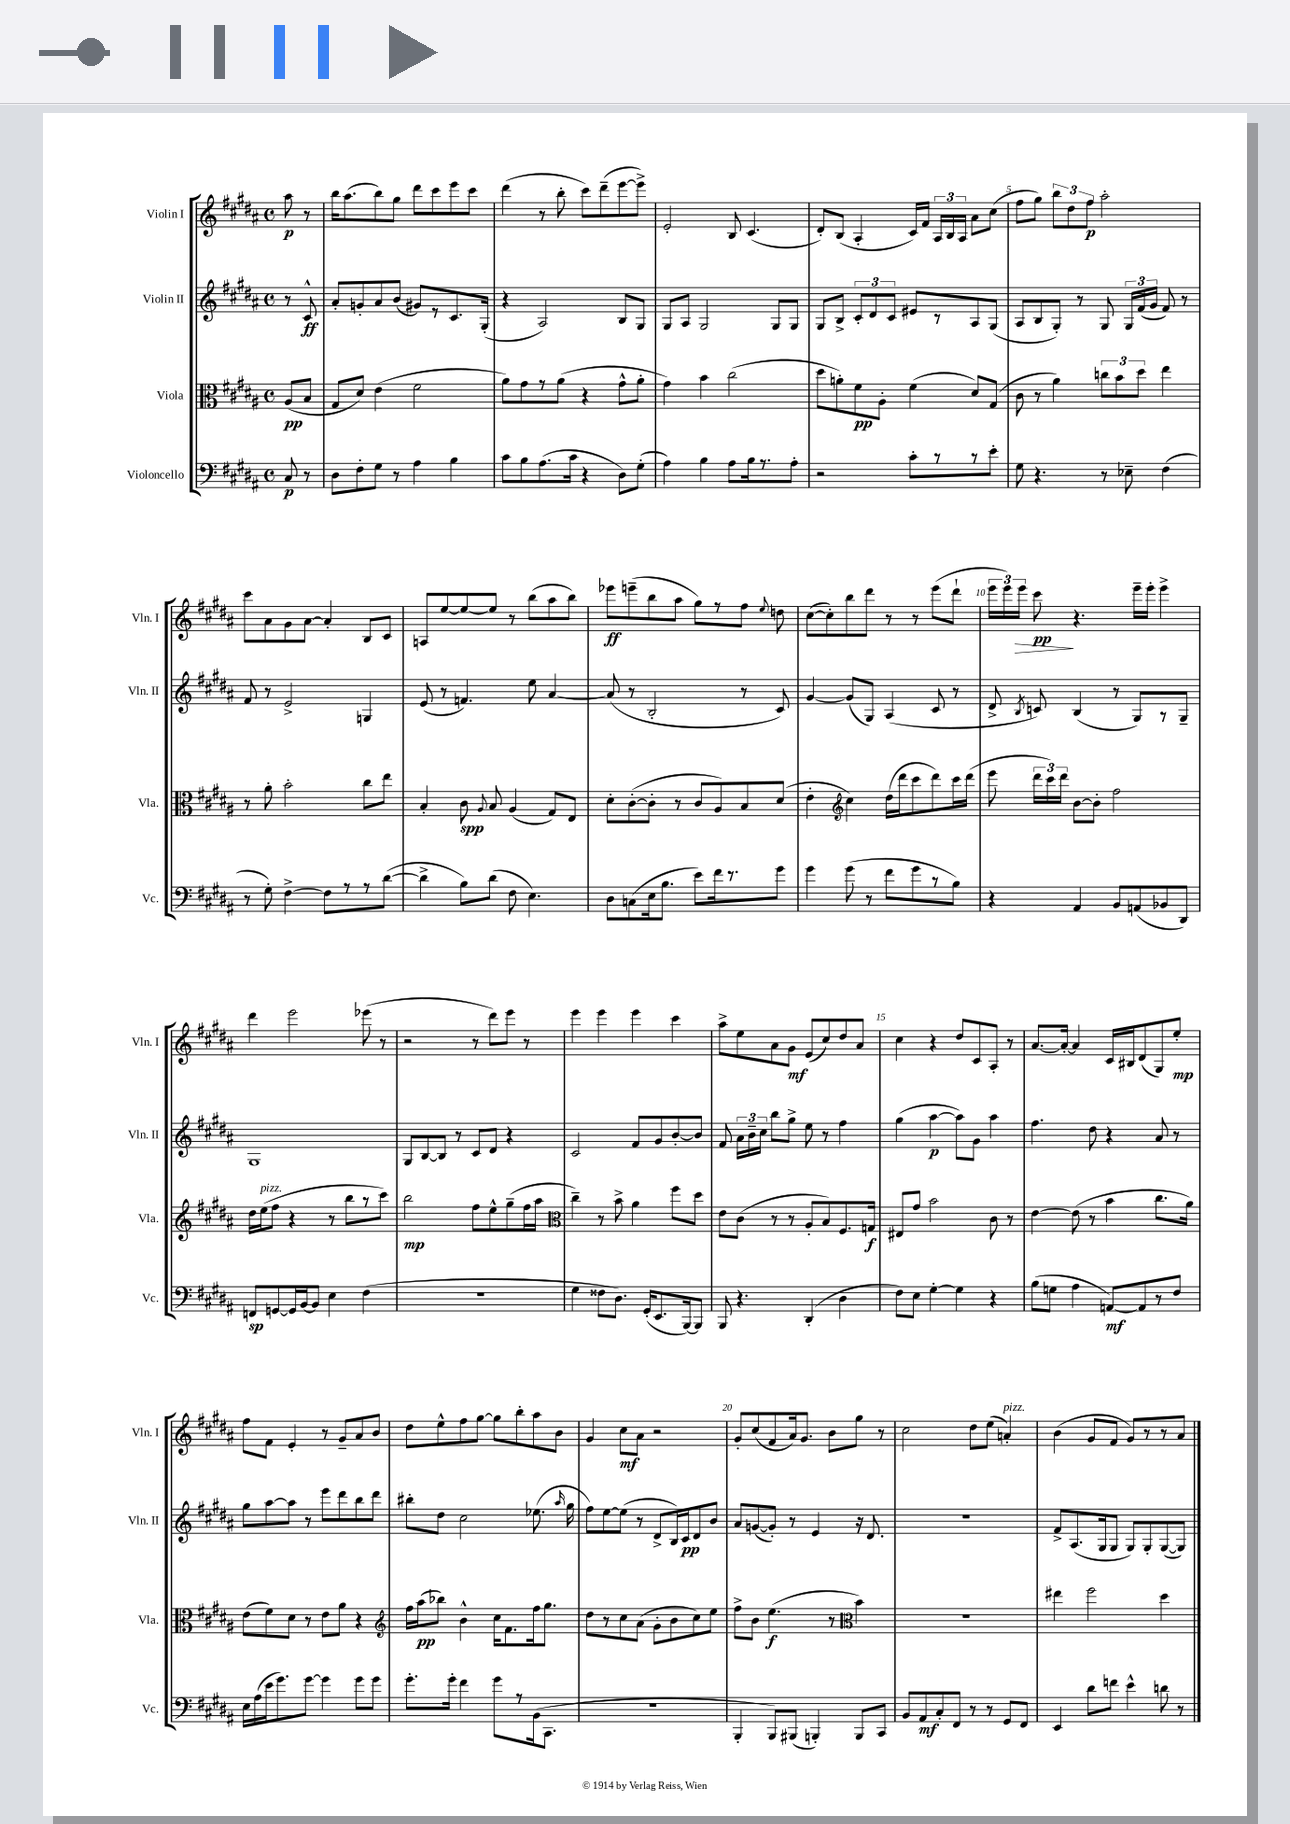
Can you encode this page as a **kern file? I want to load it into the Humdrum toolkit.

**kern	**dynam	**kern	**dynam	**kern	**dynam	**kern	**dynam
*part4	*part4	*part3	*part3	*part2	*part2	*part1	*part1
*staff4	*staff4	*staff3	*staff3	*staff2	*staff2	*staff1	*staff1
*I"Violoncello	*	*I"Viola	*	*I"Violin II	*	*I"Violin I	*
*I'Vc.	*	*I'Vla.	*	*I'Vln. II	*	*I'Vln. I	*
*clefF4	*	*clefC3	*	*clefG2	*	*clefG2	*
*k[f#c#g#d#a#]	*	*k[f#c#g#d#a#]	*	*k[f#c#g#d#a#]	*	*k[f#c#g#d#a#]	*
*M4/4	*	*M4/4	*	*M4/4	*	*M4/4	*
*met(c)	*	*met(c)	*	*met(c)	*	*met(c)	*
=	=	=	=	=	=	=	=
8C#/	p	(8A#/L	pp	8r	.	8aa#\	p
8r	.	8B/J	.	8c#^^/	ff	8r	.
=1	=1	=1	=1	=1	=1	=1	=1
8D#\L	.	8G#/L	.	8a#'/L	.	16bb\KL	.
.	.	.	.	.	.	(8.aa#\	.
8F#'\	.	8d#/J)	.	8gn'/	.	.	.
8G#\J	.	(4e\	.	8a#/	.	8bb\)	.
8r	.	.	.	(8b/J	.	8gg#\J	.
4A#\	.	2f#\	.	8g#X/L)	.	8ddd#\L	.
.	.	.	.	8r	.	8ccc#\	.
4B\	.	.	.	8.c#/	.	8eee\	.
.	.	.	.	.	.	8ccc#\J	.
.	.	.	.	(16G#'/Jk	.	.	.
=2	=2	=2	=2	=2	=2	=2	=2
8c#\L	.	8a#\L)	.	4r	.	(4ddd#\	.
8B\	.	8g#\	.	.	.	.	.
(8.A#\	.	8r	.	2A#/)	.	8r	.
.	.	(8a#\J	.	.	.	8bb'\	.
16c#\Jk	.	.	.	.	.	.	.
4r	.	4r	.	.	.	8ccc#\L)	.
.	.	.	.	.	.	(8ddd#~\	.
8D#\L)	.	8g#^^\L	.	8B/L	.	[8eee\	.
(8G#'\J	.	8a#'\J	.	8G#/J	.	8eee^\J])	.
=3	=3	=3	=3	=3	=3	=3	=3
4A#\)	.	4g#\)	.	8G#/L	.	2e'/	.
.	.	.	.	8A#/J	.	.	.
4B\	.	4b\	.	2G#/	.	.	.
8A#\L	.	(2cc#\	.	.	.	8B/	.
16B\k	.	.	.	.	.	(4.c#/	.
8.r	.	.	.	.	.	.	.
.	.	.	.	8G#/L	.	.	.
8A#'\J	.	.	.	8G#/J	.	.	.
=4	=4	=4	=4	=4	=4	=4	=4
2r	.	8dd#\L	.	8G#/L	.	8d#'/L)	.
.	.	8an'\)	.	8B^/J	.	(8B/J	.
.	.	8f#\	pp	12c#'/L	.	4A#'/	.
.	.	.	.	12d#/	.	.	.
.	.	8A#'\J	.	.	.	.	.
.	.	.	.	12c#/J	.	.	.
8c#'\L	.	(4f#\	.	8e#X/L	.	16c#/LL)	.
.	.	.	.	.	.	16f#/JJ	.
8r	.	.	.	8r	.	24A#/LL	.
.	.	.	.	.	.	24B/	.
.	.	.	.	.	.	24A#/JJ	.
8r	.	8d#/L)	.	8A#/	.	8a#\L	.
8e'\J	.	(8G#/J	.	(8G#/J	.	(8cc#\J	.
=5	=5	=5	=5	=5	=5	=5	=5
8G#\	.	8c#\	.	8A#/L	.	8ff#\L	.
4.r	.	8r	.	8B/	.	8gg#\J)	.
.	.	4a#\)	.	8G#'/J)	.	12bb\L	.
.	.	.	.	.	.	12dd#\	.
.	.	.	.	8r	.	.	.
.	.	.	.	.	.	12ff#\J	p
8r	.	12ccn\L	.	8G#/	.	2aa#'\	.
.	.	12b\	.	.	.	.	.
8E-X~\	.	.	.	24G#/LL	.	.	.
.	.	12dd#\J	.	(24f#/	.	.	.
.	.	.	.	24g#/JJ	.	.	.
(4F#\	.	4ee\	.	8f#/)	.	.	.
.	.	.	.	8r	.	.	.
!!LO:LB:g=z
=6	=6	=6	=6	=6	=6	=6	=6
8r	.	8r	.	8f#/	.	8ccc#\L	.
8G#'\)	.	8a#'\	.	8r	.	8a#\	.
[4F#^\	.	2b'\	.	2e^/	.	8g#\	.
.	.	.	.	.	.	[8a#\J	.
8F#\L]	.	.	.	.	.	4a#'/]	.
8r	.	.	.	.	.	.	.
8r	.	8cc#\L	.	4Gn/	.	8B/L	.
([8d#\J	.	8ee\J	.	.	.	8c#/J	.
=7	=7	=7	=7	=7	=7	=7	=7
4d#^\]	.	4B'/	.	(8e/	.	8An/L	.
.	.	.	.	8r	.	[8ee/	.
8B\L)	.	8c#\	spp	4.fn/)	.	8ee/_	.
.	.	8qqA#/	.	.	.	.	.
(8d#\J	.	8B/	.	.	.	8ee/J]	.
8F#\	.	(4A#/	.	.	.	8r	.
4.E\)	.	.	.	8ee\	.	(8bb\L	.
.	.	8G#/L)	.	[4a#/	.	8aa#\	.
.	.	8E/J	.	.	.	8bb\J)	.
=8	=8	=8	=8	=8	=8	=8	=8
8D#\L	.	8d#'\L	.	(8a#/]	.	8eee-X\L	ff
(8Cn\	.	([8c#'\	.	8r	.	(8eeen~\	.
16E\k	.	8c#'\J]	.	2B'/	.	8bb\	.
8.B\J	.	.	.	.	.	.	.
.	.	8r	.	.	.	8aa#\J	.
8e\L)	.	8c#/L	.	.	.	8gg#\L)	.
16f#\k	.	8A#/)	.	.	.	8r	.
8.r	.	.	.	.	.	.	.
.	.	8B/	.	8r	.	8ff#\J	.
.	.	.	.	.	.	8qqee/	.
8g#\J	.	(8d#/J	.	8c#/)	.	8ddn\	.
=9	=9	=9	=9	=9	=9	=9	=9
4g#\	.	4e'\	.	[4g#/	.	([8cc#\L	.
.	.	.	.	.	.	8cc#'\])	.
*	*	*clefG2	*	*	*	*	*
(8g#\	.	4cc#\)	.	(8g#/L]	.	8bb\	.
8r	.	.	.	8G#/J)	.	8ddd#\J	.
8f#\L	.	(16dd#\LL	.	(4A#/	.	8r	.
.	.	16ddd#\J	.	.	.	.	.
8g#\	.	8ccc#\	.	.	.	8r	.
8r	.	8ddd#\)	.	8c#/	.	(8eee\L	.
8B\J)	.	16ccc#\L	.	8r	.	8ddd#`\J	.
.	.	(16ddd#\JJ	.	.	.	.	.
=10	=10	=10	=10	=10	=10	=10	=10
4r	.	8eee\	.	8d#^/	.	24eee\LL	.
.	.	.	.	.	.	24eee\)	.
!	!	!	!	!	!	!	!LO:HP:b
.	.	.	.	.	.	24eee\JJ	>
.	.	.	.	8qB/	.	.	.
.	.	24ddd#\LL	.	8cn/)	.	8ccc#\	pp
.	.	24ccc#\)	.	.	.	.	.
.	.	24ddd#\JJ	.	.	.	.	.
4AA#/	.	[8b\L	.	(4B/	.	4.r	]
.	.	8b'\J]	.	.	.	.	.
8BB/L	.	2ff#\	.	8r	.	.	.
(8AAn/	.	.	.	8G#/L)	.	16eee~\LL	.
.	.	.	.	.	.	16eee'\JJ	.
8BB-X/	.	.	.	8r	.	4eee^\	.
8DD#/J)	.	.	.	8G#~/J	.	.	.
!!LO:LB:g=z
=11	=11	=11	=11	=11	=11	=11	=11
8FFn/L	sp	16dd#\LL	.	1G#	.	4ddd#\	.
!	!	!LO:TX:a:i:t=pizz.	!	!	!	!	!
.	.	(16ee\J	.	.	.	.	.
[8GGn/	.	8ff#\J	.	.	.	.	.
16GG/L]	.	4r	.	.	.	2eee\	.
[16BB/J	.	.	.	.	.	.	.
8BB/J]	.	.	.	.	.	.	.
4E\	.	8r	.	.	.	.	.
.	.	8bb\L	.	.	.	.	.
(4F#\	.	8r	.	.	.	(8eee-X\	.
.	.	8ccc#\J)	.	.	.	8r	.
=12	=12	=12	=12	=12	=12	=12	=12
1r	.	2bb\	mp	8G#/L	.	2r	.
.	.	.	.	[8B/	.	.	.
.	.	.	.	8B/J]	.	.	.
.	.	.	.	8r	.	.	.
.	.	8ff#\L	.	8c#/L	.	8r	.
.	.	8ee^^\	.	8d#/J	.	8ddd#\L)	.
.	.	(8gg#~\	.	4r	.	8eee\J	.
.	.	16ff#\L	.	.	.	8r	.
.	.	16aa#\JJ	.	.	.	.	.
=13	=13	=13	=13	=13	=13	=13	=13
*	*	*clefC3	*	*	*	*	*
4G#\	.	4cc#~\)	.	2c#/	.	4eee\	.
8F##X\L	.	8r	.	.	.	4eee\	.
8.D#\J)	.	8b^\	.	.	.	.	.
.	.	4a#\	.	8f#/L	.	4eee\	.
(16GG#'/KL	.	.	.	.	.	.	.
8.EE/	.	.	.	8g#/	.	.	.
.	.	8ff#\L	.	[8b'/	.	4ccc#\	.
[16BBB/k)	.	.	.	.	.	.	.
8BBB/J]	.	8dd#\J	.	8b/J]	.	.	.
=14	=14	=14	=14	=14	=14	=14	=14
8BBB/	.	8e\L	.	8f#/	.	8aa#^\L	.
4.r	.	(8c#\J	.	24a#\LL	.	8ee\	.
.	.	.	.	24b~\	.	.	.
.	.	.	.	24cc#\JJ	.	.	.
.	.	8r	.	8bb\L	.	8a#\	.
.	.	8r	.	8gg#^\J	.	8g#\J	mf
(4DD#'/	.	8A#'/L	.	8ee\	.	(8e/L	.
.	.	8B/)	.	8r	.	8cc#/)	.
4D#\	.	8.F#/	.	4ff#\	.	8dd#/	.
.	.	.	.	.	.	8a#/J	.
.	.	16Gn/Jk	f	.	.	.	.
=15	=15	=15	=15	=15	=15	=15	=15
8F#\L)	.	8E#X/L	.	(4gg#\	.	4cc#\	.
8E\J	.	8g#/J	.	.	.	.	.
[4G#'\	.	2b\	.	[4aa#\	p	4r	.
4G#\]	.	.	.	8aa#\L])	.	8dd#/L	.
.	.	.	.	8g#\J	.	8c#/	.
4r	.	8c#\	.	4aa#\	.	8A#'/J	.
.	.	8r	.	.	.	8r	.
=16	=16	=16	=16	=16	=16	=16	=16
(8B\L	.	[4e\	.	4.ff#\	.	[8.a#/L	.
8Gn\J	.	.	.	.	.	.	.
.	.	.	.	.	.	16a#'/Jk_	.
4A#\	.	(8e\]	.	.	.	4a#/]	.
.	.	8r	.	8dd#\	.	.	.
[8AAn/L)	mf	4b\	.	4r	.	16c#/LL	.
.	.	.	.	.	.	16B#X/J	.
8AA/]	.	.	.	.	.	(8d#/	.
8r	.	8.cc#\L	.	8a#/	.	8G#/)	.
8F#/J	.	.	.	8r	.	8ee'/J	mp
.	.	16a#\Jk)	.	.	.	.	.
!!LO:LB:g=z
=17	=17	=17	=17	=17	=17	=17	=17
16E\LL	.	(8e\L	.	8gg#\L	.	8ff#\L	.
(16A#\	.	.	.	.	.	.	.
16e\J	.	8f#\)	.	[8aa#\	.	8f#\J	.
8.g#\)	.	.	.	.	.	.	.
.	.	8d#\J	.	8aa#\J]	.	4e'/	.
[8g#\J	.	8r	.	8r	.	.	.
4g#\]	.	8e\L	.	8eee\L	.	8r	.
.	.	8a#\J	.	8ddd#\	.	8g#~/L	.
8g#\L	.	4r	.	8bb\	.	8a#/	.
8g#\J	.	.	.	8ddd#\J	.	8b/J	.
=18	=18	=18	=18	=18	=18	=18	=18
*	*	*clefG2	*	*	*	*	*
8.g#'\L	.	16ff#\LL	.	8bb#X'\L	.	8dd#\L	.
.	.	(16aa#\J	pp	.	.	.	.
.	.	8bb-X\J)	.	8dd#\J	.	8ee^^\	.
16g#'\Jk	.	.	.	.	.	.	.
4f#\	.	4b^^\	.	2cc#\	.	8ff#\	.
.	.	.	.	.	.	[8gg#\J	.
8g#\L	.	16cc#\KL	.	.	.	8gg#\L]	.
.	.	8.f#\	.	.	.	.	.
8r	.	.	.	.	.	8bb'\	.
(16BB\k	.	16ff#\k	.	(8.ee-X\	.	8aa#\	.
8.CC#\J	.	8.gg#\J	.	.	.	.	.
.	.	.	.	.	.	8b\J	.
.	.	.	.	16qqaa#/	.	.	.
.	.	.	.	16gg#\	.	.	.
=19	=19	=19	=19	=19	=19	=19	=19
1r	.	8dd#\L	.	8ff#\L)	.	4g#/	.
.	.	8r	.	[8ee\	.	.	.
.	.	8cc#\	.	(8ee\J]	.	8cc#\L	mf
.	.	(8a#\J	.	8r	.	8a#\J	.
.	.	8g#'\L	.	8d#^/L	.	2r	.
.	.	8b\	.	16B/L)	.	.	.
.	.	.	.	16c#/J	pp	.	.
.	.	8cc#\)	.	8d#/	.	.	.
.	.	8ee\J	.	8b/J	.	.	.
=20	=20	=20	=20	=20	=20	=20	=20
4BBB'/	.	8ff#^\L	.	8a#/L	.	8g#'/L	.
.	.	8b\J	.	([8gn/	.	(8cc#/	.
8BBB/L)	.	(4.ee\	f	8g'/J])	.	8f#/	.
(8BBB#X/J	.	.	.	8r	.	16a#/k)	.
.	.	.	.	.	.	8.g#/J	.
4BBBn'/)	.	.	.	4e/	.	.	.
.	.	8r	.	.	.	8b\L	.
*	*	*clefC3	*	*	*	*	*
8BBB/L	.	4b\)	.	16r	.	8gg#\J	.
.	.	.	.	8.d#/	.	.	.
8CC#/J	.	.	.	.	.	8r	.
=21	=21	=21	=21	=21	=21	=21	=21
8BB/L	.	1r	.	1r	.	2cc#\	.
8AA#/	mf	.	.	.	.	.	.
8C#'/	.	.	.	.	.	.	.
8FF#/J	.	.	.	.	.	.	.
8r	.	.	.	.	.	8dd#\L	.
8r	.	.	.	.	.	(8ee\J	.
!	!	!	!	!	!	!LO:TX:a:i:t=pizz.	!
8GG#/L	.	.	.	.	.	4an'/)	.
8FF#/J	.	.	.	.	.	.	.
=22	=22	=22	=22	=22	=22	=22	=22
4EE/	.	4ee#X\	.	8f#^/L	.	(4b\	.
.	.	.	.	(8.A#/	.	.	.
8d#\L	.	2ff#\	.	.	.	8g#/L	.
.	.	.	.	16G#/k	.	.	.
8fn\J	.	.	.	8G#/J	.	8f#/J	.
4e^^\	.	.	.	8G#/L)	.	8g#/L)	.
.	.	.	.	8G#'/	.	8r	.
8dn\	.	4dd#\	.	([8G#/	.	8r	.
8r	.	.	.	8G#/J])	.	8a#/J	.
==	==	==	==	==	==	==	==
*-	*-	*-	*-	*-	*-	*-	*-
